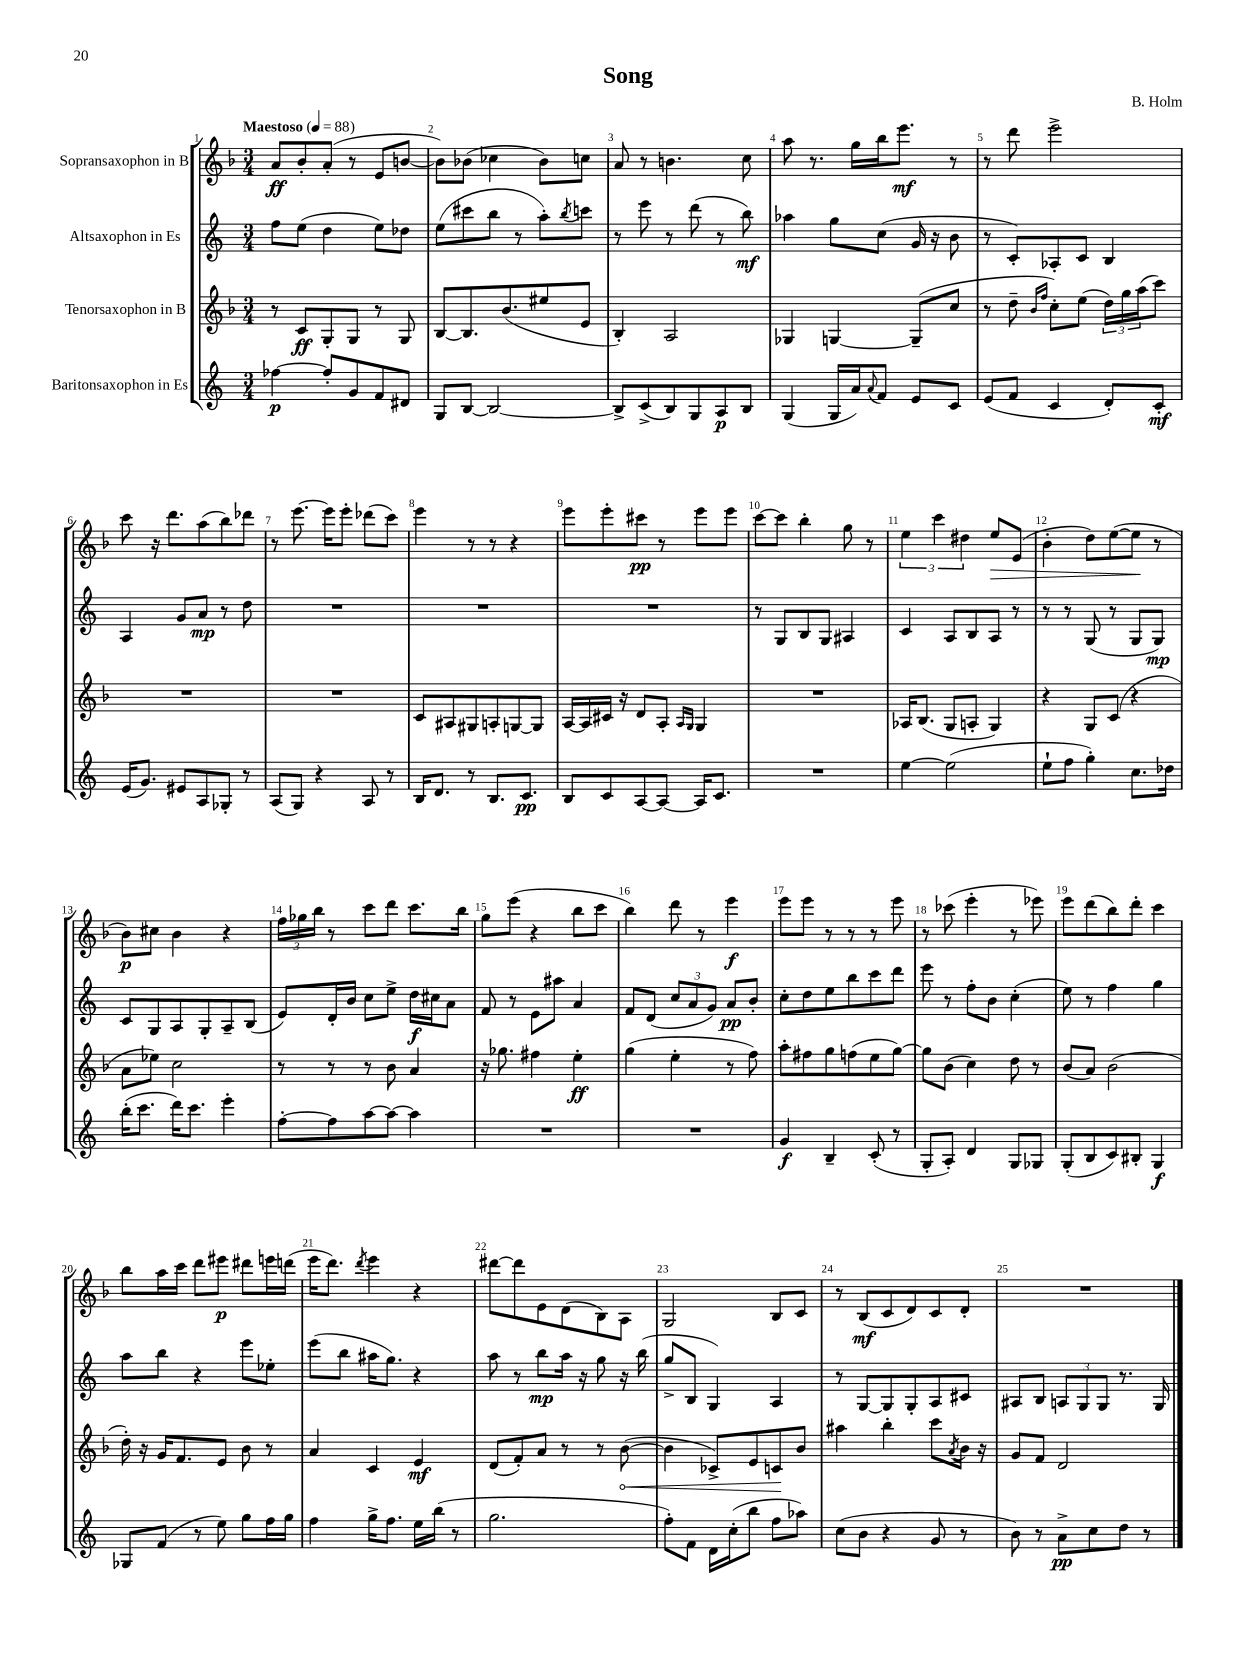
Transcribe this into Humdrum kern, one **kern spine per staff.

**kern	**kern	**kern	**kern
*staff4	*staff3	*staff2	*staff1
*clefG2	*clefG2	*clefG2	*clefG2
*k[]	*k[b-]	*k[]	*k[b-]
*M3/4	*M3/4	*M3/4	*M3/4
*MM88	*MM88	*MM88	*MM88
[4ff-\	8r	8ff\L	8a/L
.	8c/L	(8ee\J	8b-'/
8ff-'/]L	8G'/	4dd\	(8a'/J
8g/	8G/J	.	8r
8f/	8r	8ee\L)	8e/L
8d#/J	8G/	8dd-\J	[8b/J
=	=	=	=
8G/L	[8B-/L	(8ee\L	8b\]L)
[8B/J	8.B-/]	8ccc#\	(8b-\J
2B/_	.	8bb\J	4cc-\
.	(8.b-/	.	.
.	.	8r	.
.	8ee#/	8aa'\L)	8b-\L)
.	.	8qbb/	.
.	8e/J	8ccc\J	8cc\J
=	=	=	=
8B^/]L	4B-'/)	8r	8a/
(8c^/	.	8eee\	8r
8B/)	2A/	8r	4.b\
8G/	.	(8ddd\	.
8A/	.	8r	.
8B/J	.	8bb\)	8cc\
=	=	=	=
(4G/	4G-/	4aa-\	8aa\
.	.	.	8.r
16G/LL	[4G/	8gg\L	.
16a/J)	.	.	16gg\LL
8qqa/	.	.	.
8f/J	.	(8cc\J	16bb-\J
.	.	.	8.eee\J
8e/L	(8G~/]L	16g/	.
.	.	16r	.
8c/J	8cc/J	8b\	8r
=	=	=	=
(8e/L	8r	8r	8r
8f/J	8dd~\	8c'/L)	8ddd\
.	16qqb-/LL	.	.
.	16qqff/JJ	.	.
4c/	8cc'\L)	8A-'/	2eee^\
.	(8ee\J	8c/J	.
8d'/L)	24dd\LL)	4B/	.
.	24gg\	.	.
.	(24aa\J	.	.
8c'/J	8ccc\J)	.	.
=	=	=	=
(16e/LK	2.r	4A/	8ccc\
8.g/J)	.	.	.
.	.	.	16r
.	.	.	8.ddd\L
8e#/L	.	8g/L	.
8A/	.	8a/J	(8aa\
8G-'/J	.	8r	8bb-\)
8r	.	8dd\	8ddd-\J
=	=	=	=
(8A/L	2.r	2.r	8r
8G/J)	.	.	[8.eee\
4r	.	.	.
.	.	.	16eee\]LK
.	.	.	8eee'\J
8A/	.	.	(8ddd-\L
8r	.	.	8ccc\J)
=	=	=	=
16B/LK	8c/L	2.r	4eee\
8.d/J	.	.	.
.	8A#/	.	.
8r	8G#/	.	8r
8.B/L	8A'/	.	8r
.	[8G/	.	4r
8.c/J	.	.	.
.	8G/]J	.	.
=	=	=	=
8B/L	[16A/LL	2.r	8eee\L
.	16A/]	.	.
8c/	16c#/JJ	.	8eee'\
.	16r	.	.
[8A/	8d/L	.	8ccc#\J
8A/_J	8A'/J	.	8r
.	16qqA/LL	.	.
.	16qqG/JJ	.	.
16A/]LK	4G/	.	8eee\L
8.c/J	.	.	.
.	.	.	8eee\J
=	=	=	=
2.r	2.r	8r	[8ccc\L
.	.	8G/L	8ccc\]J
.	.	8B/	4bb-'\
.	.	8G/J	.
.	.	4A#/	8gg\
.	.	.	8r
=	=	=	=
[4ee\	16A-/LK	4c/	6ee\
.	(8.B-/J	.	.
.	.	.	6ccc\
(2ee\]	8G/L	8A/L	.
.	.	.	6dd#\
.	8A'/J	8B/	.
.	4G/)	8A/J	8ee/L
.	.	8r	(8e/J
=	=	=	=
8ee`\L	4r	8r	4b-'\
8ff\J	.	8r	.
4gg'\)	8G/L	(8G/	8dd\L)
.	(8c/J	8r	([8ee\
8.cc\L	4r	8G/L	8ee\]J
.	.	8G/J)	8r
16dd-\Jk	.	.	.
=	=	=	=
(16bb'\LK	8a\L	8c/L	8b-\L)
8.ccc\J	.	.	.
.	8ee-\J)	8G/	8cc#\J
16ddd\LK)	2cc\	8A/	4b-\
8.ccc\J	.	.	.
.	.	8G'/	.
4eee'\	.	8A~/	4r
.	.	(8B/J	.
=	=	=	=
[8ff'\L	8r	8e/L)	24ff\LL
.	.	.	24gg-\
.	.	.	24bb-\JJ
8ff\]	8r	16d'/L	8r
.	.	16b/JJ	.
[8aa\	8r	8cc\L	8ccc\L
8aa\_J	8b-\	8ee^\J	8ddd\J
4aa\]	4a/	16dd\LL	8.ccc\L
.	.	16cc#\J	.
.	.	8a\J	.
.	.	.	16bb-\Jk
=	=	=	=
2.r	16r	8f/	8gg\L
.	8.gg-\	.	.
.	.	8r	(8eee\J
.	4ff#\	8e\L	4r
.	.	8aa#\J	.
.	4ee'\	4a/	8bb-\L
.	.	.	8ccc\J
=	=	=	=
2.r	(4gg\	8f/L	4bb-\)
.	.	(8d/J	.
.	4ee'\	12cc/L	8ddd\
.	.	12a/	.
.	.	.	8r
.	.	12g/J)	.
.	8r	8a/L	4eee\
.	8ff\)	8b'/J	.
=	=	=	=
4g/	8aa'\L	8cc'\L	8eee\L
.	8ff#\	8dd\	8eee\J
4B~/	8gg\	8ee\	8r
.	(8ff\	8bb\	8r
(8c'/	8ee\	8ccc\	8r
8r	[8gg\J)	8ddd\J	8eee\
=	=	=	=
8G'/L	8gg\]L	8eee\	8r
8A'/J)	(8b-\J	8r	(8ccc-\
4d/	4cc\)	8ff'\L	4eee'\
.	.	8b\J	.
8G/L	8dd\	(4cc'\	8r
8G-/J	8r	.	8eee-\)
=	=	=	=
(8G'/L	(8b-/L	8ee\)	8eee\L
8B/	8a/J)	8r	(8ddd\
8c/)	(2b-\	4ff\	8bb-\)
8B#'/J	.	.	8ddd'\J
4G/	.	4gg\	4ccc\
=	=	=	=
8G-/L	16dd'\)	8aa\L	8bb-\L
.	16r	.	.
(8f/J	16g/LK	8bb\J	16aa\L
.	8.f/	.	16ccc\JJ
8r	.	4r	8ddd\L
8ee\)	8e/J	.	8eee#\J
8gg\L	8b-\	8eee\L	8ddd#\L
16ff\L	8r	8ee-'\J	16eee\L
16gg\JJ	.	.	(16ddd\JJ
=	=	=	=
4ff\	4a/	(8eee\L	16eee\LK
.	.	.	8.ddd\J)
.	.	8bb\J	.
.	.	.	8qddd/
16gg^\LK	4c/	16aa#\LK	4eee\
8.ff\J	.	8.gg\J)	.
16ee\LL	4e/	4r	4r
(16bb\JJ	.	.	.
8r	.	.	.
=	=	=	=
2.gg\	(8d/L	8aa\	[8ddd#\L
.	8f'/)	8r	8ddd#\]
.	8a/J	8bb\L	8e\
.	8r	16aa\Jk	(8d\
.	.	16r	.
.	8r	8gg\	8B-\)
.	([8b-\	16r	8A\J
.	.	(16bb\	.
=	=	=	=
8ff'\L)	4b-\]	8gg^/L	2G/
8f\J	.	8B/J	.
16d\LL	8c-^/L)	4G/)	.
(16cc'\J	.	.	.
8bb\J	8e/	.	.
8ff\L	8c/	4A/	8B-/L
8aa-\J)	8b-/J	.	8c/J
=	=	=	=
(8cc\L	4aa#\	8r	8r
8b\J	.	[8G/L	(8B-/L
4r	4bb-'\	8G/]	8c/
.	.	8G'/	8d/)
8g/	8ccc\L	8A/	8c/
.	8qa/	.	.
8r	16b-\Jk	8c#/J	8d'/J
.	16r	.	.
=	=	=	=
8b\)	8g/L	8A#/L	2.r
8r	8f/J	8B/J	.
8a^\L	2d/	12A/L	.
.	.	12G/	.
8cc\	.	.	.
.	.	12G/J	.
8dd\J	.	8.r	.
8r	.	.	.
.	.	16G/	.
==	==	==	==
*-	*-	*-	*-
